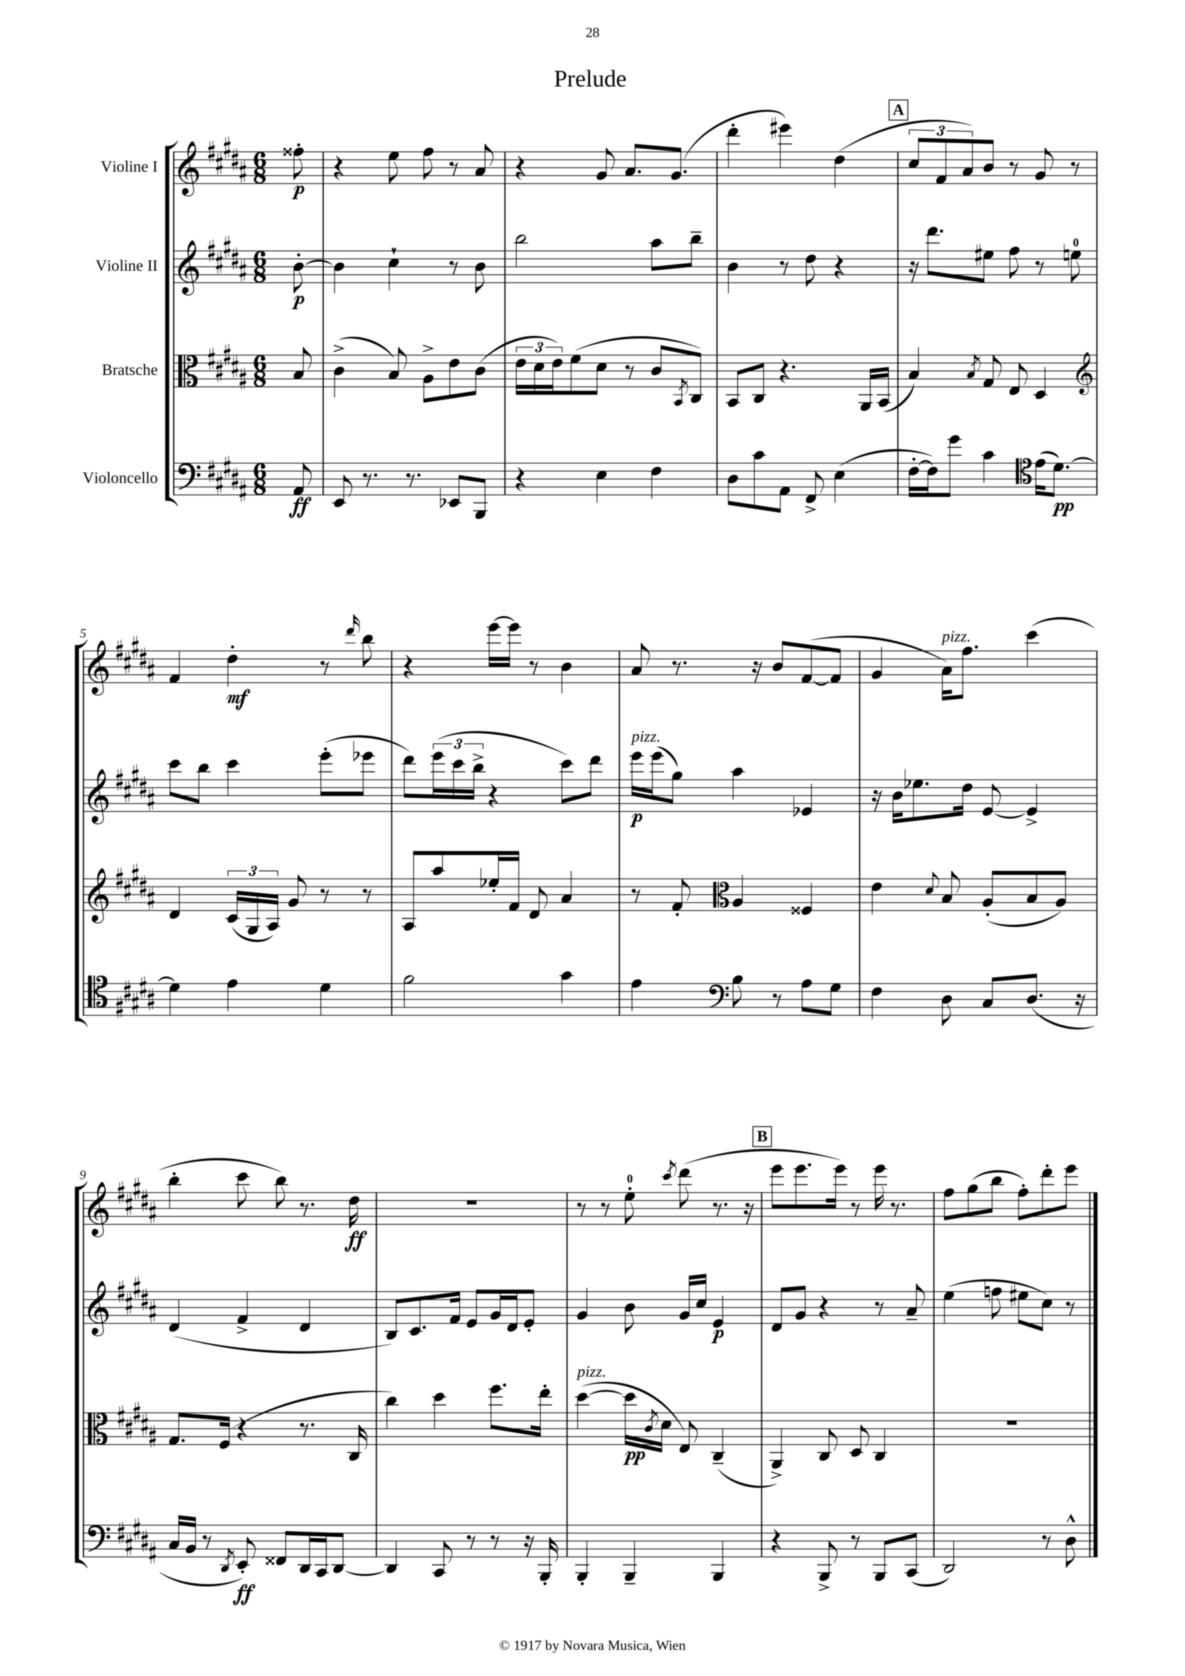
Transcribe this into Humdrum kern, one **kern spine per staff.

**kern	**dynam	**kern	**dynam	**kern	**dynam	**kern	**dynam
*part4	*part4	*part3	*part3	*part2	*part2	*part1	*part1
*staff4	*staff4	*staff3	*staff3	*staff2	*staff2	*staff1	*staff1
*I"Violoncello	*	*I"Bratsche	*	*I"Violine II	*	*I"Violine I	*
*clefF4	*	*clefC3	*	*clefG2	*	*clefG2	*
*k[f#c#g#d#a#]	*	*k[f#c#g#d#a#]	*	*k[f#c#g#d#a#]	*	*k[f#c#g#d#a#]	*
*M6/8	*	*M6/8	*	*M6/8	*	*M6/8	*
=	=	=	=	=	=	=	=
8AA#/	ff	8B/	.	[8b'\	p	8ff##X'\	p
=1	=1	=1	=1	=1	=1	=1	=1
8EE/	.	(4c#^\	.	4b\]	.	4r	.
8.r	.	.	.	.	.	.	.
.	.	8B/)	.	4cc#`\	.	8ee\	.
8.r	.	.	.	.	.	.	.
.	.	8A#^\L	.	.	.	8ff#\	.
8EE-X/L	.	8e\	.	8r	.	8r	.
8BBB/J	.	(8c#\J	.	8b\	.	8a#/	.
=2	=2	=2	=2	=2	=2	=2	=2
4r	.	24e\LL	.	2bb\	.	4r	.
.	.	24d#\	.	.	.	.	.
.	.	24e\J)	.	.	.	.	.
.	.	(8f#\	.	.	.	.	.
4E\	.	8d#\J	.	.	.	8g#/	.
.	.	8r	.	.	.	8.a#/L	.
4F#\	.	8c#/L	.	8aa#\L	.	.	.
.	.	.	.	.	.	(8.g#/J	.
.	.	8qBB/	.	.	.	.	.
.	.	8C#/J)	.	8bb~\J	.	.	.
=3	=3	=3	=3	=3	=3	=3	=3
8D#\L	.	8BB/L	.	4b\	.	4ddd#'\	.
8c#\	.	8C#/J	.	.	.	.	.
8AA#\J	.	4.r	.	8r	.	4eee#X\)	.
8FF#^/	.	.	.	8dd#\	.	.	.
(4E\	.	.	.	4r	.	(4dd#\	.
.	.	16AA#/LL	.	.	.	.	.
.	.	(16BB/JJ	.	.	.	.	.
!!LO:REH:place=s1:t=A
=4	=4	=4	=4	=4	=4	=4	=4
[16F#'\LL	.	4B/)	.	16r	.	12cc#/L	.
16F#\J])	.	.	.	8.ddd#\L	.	.	.
.	.	.	.	.	.	12f#/	.
8g#\J	.	.	.	.	.	.	.
.	.	.	.	.	.	12a#/)	.
.	.	8qB/	.	.	.	.	.
4c#\	.	8G#/	.	8ee#X\J	.	8b/J	.
.	.	8E/	.	8ff#\	.	8r	.
*clefC4	*	*	*	*	*	*	*
(16e\KL	.	4D#/	.	8r	.	8g#/	.
[8.d#\J)	pp	.	.	.	.	.	.
.	.	.	.	8een\	.	8r	.
!!LO:LB:g=z
=5	=5	=5	=5	=5	=5	=5	=5
*	*	*clefG2	*	*	*	*	*
4d#\]	.	4d#/	.	8ccc#\L	.	4f#/	.
.	.	.	.	8bb\J	.	.	.
4e\	.	(24c#/LL	.	4ccc#\	.	4dd#'\	mf
.	.	24G#/	.	.	.	.	.
.	.	24A#/JJ)	.	.	.	.	.
.	.	8g#/	.	.	.	.	.
4d#\	.	8r	.	(8eee'\L	.	8r	.
.	.	.	.	.	.	16qqddd#/	.
.	.	8r	.	8eee-X\J	.	8bb\	.
=6	=6	=6	=6	=6	=6	=6	=6
2f#\	.	8A#/L	.	8ddd#\L)	.	4r	.
.	.	8aa#/	.	(24eee\L	.	.	.
.	.	.	.	24ccc#\	.	.	.
.	.	.	.	24bb^\JJ	.	.	.
.	.	16ee-X'/L	.	4r	.	[16eee\LL	.
.	.	16f#/JJ	.	.	.	16eee\JJ]	.
.	.	8d#/	.	.	.	8r	.
4g#\	.	4a#/	.	8ccc#\L)	.	4b\	.
.	.	.	.	8ddd#\J	.	.	.
=7	=7	=7	=7	=7	=7	=7	=7
!	!	!	!	!LO:TX:a:i:t=pizz.	!	!	!
4e\	.	8r	.	16eee\LL	p	8a#/	.
.	.	.	.	(16eee\J	.	.	.
.	.	8f#'/	.	8gg#\J)	.	8.r	.
*clefF4	*	*clefC3	*	*	*	*	*
8B\	.	4A#/	.	4aa#\	.	.	.
.	.	.	.	.	.	16r	.
8r	.	.	.	.	.	8b/L	.
8A#\L	.	4F##X/	.	4e-X/	.	([8f#/	.
8G#\J	.	.	.	.	.	8f#/J]	.
=8	=8	=8	=8	=8	=8	=8	=8
4F#\	.	4e\	.	16r	.	4g#/	.
.	.	.	.	16b\KL	.	.	.
.	.	.	.	8.ee-X\	.	.	.
.	.	8qqd#/	.	.	.	.	.
!	!	!	!	!	!	!LO:TX:a:i:t=pizz.	!
8D#\	.	8B/	.	.	.	16a#\KL)	.
.	.	.	.	16dd#\Jk	.	8.ff#\J	.
8C#/L	.	(8A#'/L	.	[8e/	.	.	.
(8.D#/J	.	8B/	.	4e^/]	.	(4ccc#\	.
.	.	8A#/J)	.	.	.	.	.
16r	.	.	.	.	.	.	.
!!LO:LB:g=z
=9	=9	=9	=9	=9	=9	=9	=9
16C#/LL	.	8.G#/L	.	(4d#/	.	4bb'\	.
16BB/JJ	.	.	.	.	.	.	.
8r	.	.	.	.	.	.	.
.	.	(16F#/Jk	.	.	.	.	.
8qDD#/	.	.	.	.	.	.	.
8EE'/)	ff	4r	.	4f#^/	.	8ccc#\	.
8FF##X/L	.	.	.	.	.	8bb\)	.
16DD#/L	.	8.r	.	4d#/	.	8.r	.
16CC#/J	.	.	.	.	.	.	.
[8DD#/J	.	.	.	.	.	.	.
.	.	16C#/	.	.	.	16dd#\	ff
=10	=10	=10	=10	=10	=10	=10	=10
4DD#/]	.	4cc#\)	.	8B/L)	.	2.r	.
.	.	.	.	8.c#/	.	.	.
8CC#/	.	4dd#\	.	.	.	.	.
.	.	.	.	16f#/Jk	.	.	.
8r	.	.	.	8e/L	.	.	.
8r	.	8.ff#\L	.	16g#/L	.	.	.
.	.	.	.	16d#/J	.	.	.
16r	.	.	.	8e'/J	.	.	.
16BBB'/	.	16ee'\Jk	.	.	.	.	.
=11	=11	=11	=11	=11	=11	=11	=11
!	!	!LO:TX:a:i:t=pizz.	!	!	!	!	!
4BBB'/	.	([4dd#\	.	4g#/	.	8r	.
.	.	.	.	.	.	8r	.
4BBB~/	.	16dd#\LL]	pp	8b\	.	8ee'\	.
.	.	8qc#/	.	.	.	.	.
.	.	16d#\JJ	.	.	.	.	.
.	.	.	.	.	.	8qccc#/	.
.	.	8E/)	.	16g#/LL	.	(8ddd#\	.
.	.	.	.	16cc#/JJ	.	.	.
4BBB/	.	(4C#~/	.	4e/	p	8.r	.
.	.	.	.	.	.	16r	.
!!LO:REH:place=s1:t=B
=12	=12	=12	=12	=12	=12	=12	=12
4r	.	4AA#^/)	.	8d#/L	.	8eee\L	.
.	.	.	.	8g#/J	.	8.eee\	.
8BBB^/	.	8C#/	.	4r	.	.	.
.	.	.	.	.	.	16eee\Jk)	.
8r	.	8D#/	.	.	.	8r	.
8BBB/L	.	4C#/	.	8r	.	16eee\	.
.	.	.	.	.	.	8.r	.
(8CC#/J	.	.	.	8a#~/	.	.	.
=13	=13	=13	=13	=13	=13	=13	=13
2DD#/)	.	2.r	.	(4ee\	.	8ff#\L	.
.	.	.	.	.	.	(8gg#\	.
.	.	.	.	8ffn\	.	8bb\J	.
.	.	.	.	8ee#X\L	.	8ff#'\L)	.
8r	.	.	.	8cc#\J)	.	8ddd#'\	.
8D#^^\	.	.	.	8r	.	8eee\J	.
==	==	==	==	==	==	==	==
*-	*-	*-	*-	*-	*-	*-	*-
